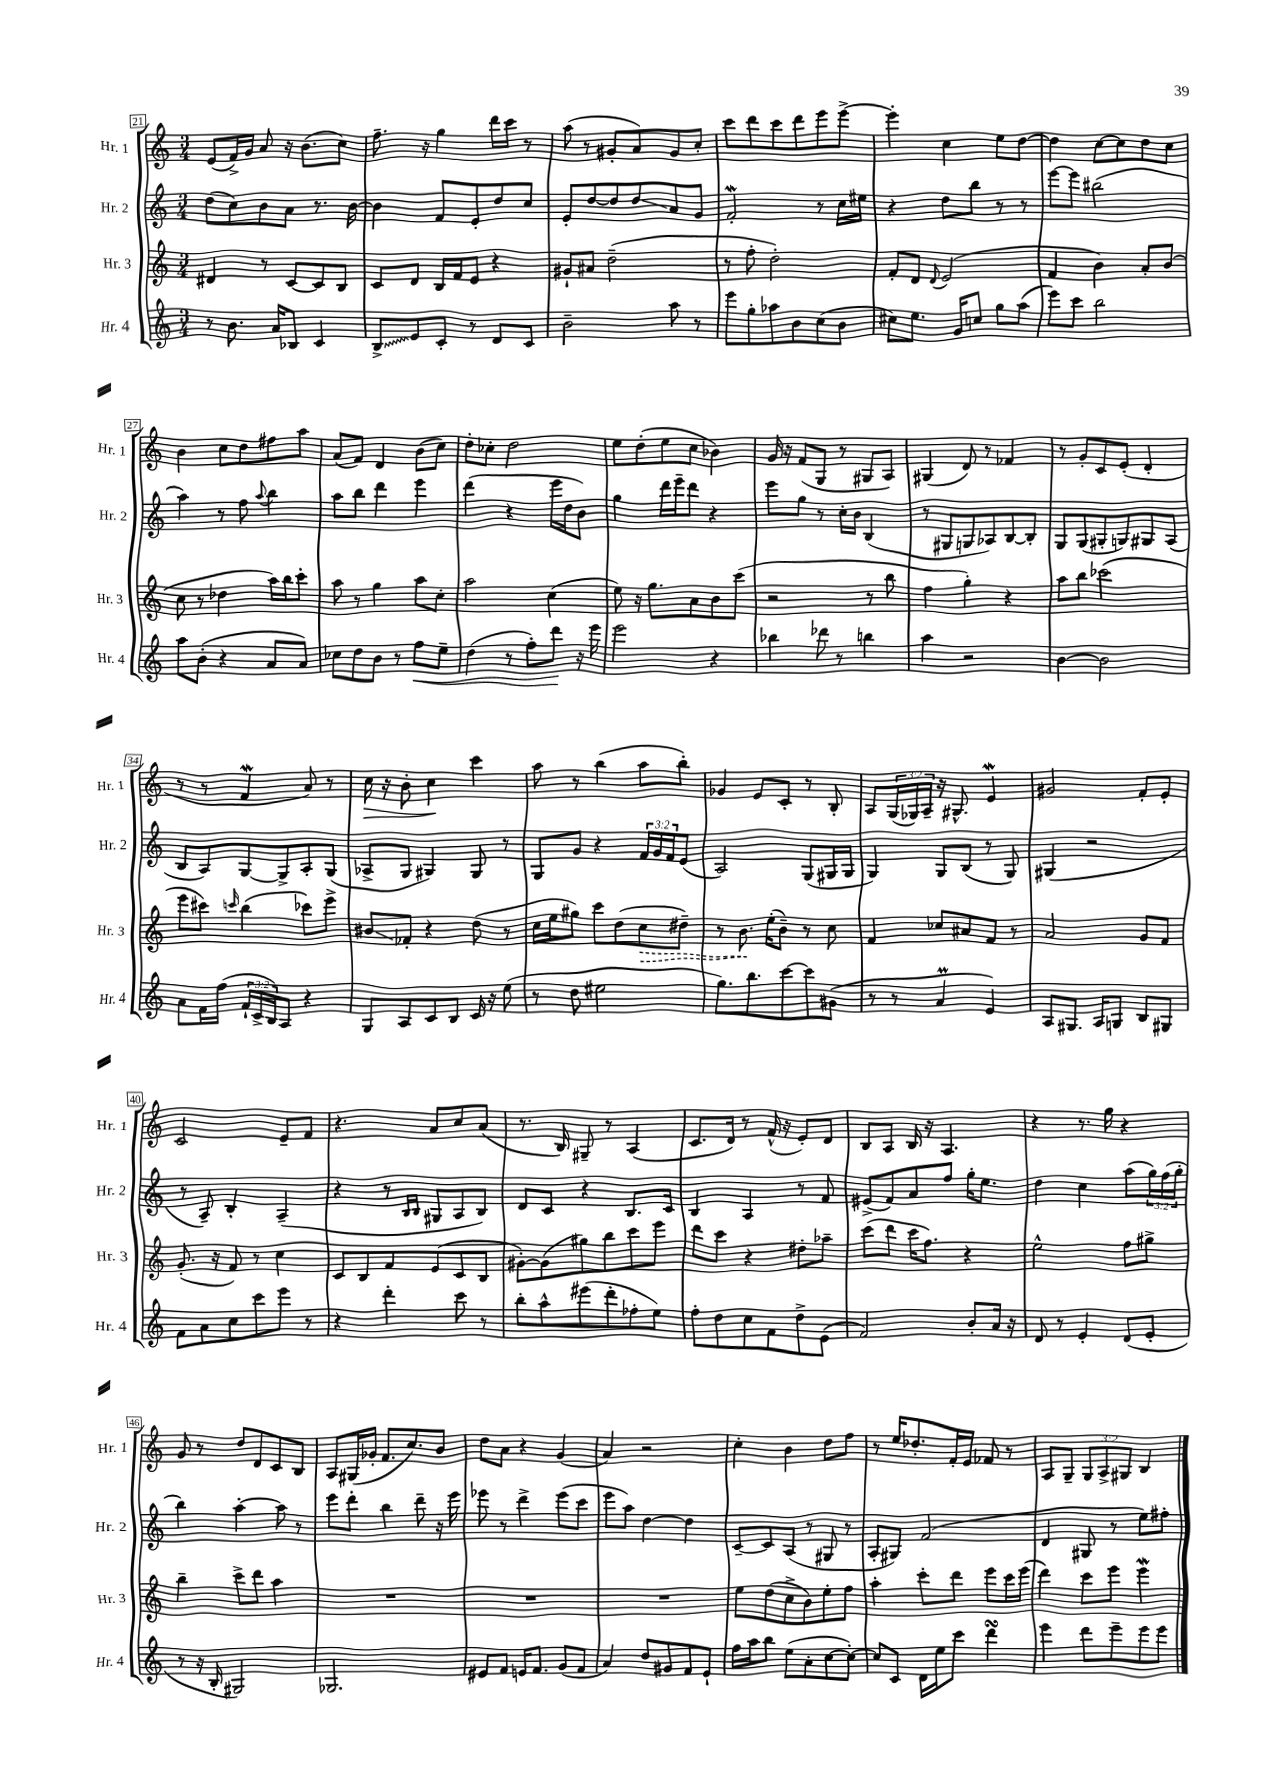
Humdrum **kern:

**kern	**kern	**kern	**kern
*staff4	*staff3	*staff2	*staff1
*clefG2	*clefG2	*clefG2	*clefG2
*k[]	*k[]	*k[]	*k[]
*M3/4	*M3/4	*M3/4	*M3/4
8r	4d#	(8dd	(8e
8.b	.	8cc)	16f^)
.	.	.	16g
.	8r	8b	8a
16a	.	.	.
8B-	[8c	8a	16r
.	.	.	(8.b
4c	8c]	8.r	.
.	8B	.	8cc)
.	.	[16b	.
=	=	=	=
8B^	8c	4b]	8.ff~
8e	8d	.	.
.	.	.	16r
8c'	16B	8f	4gg
.	16f	.	.
8r	8e	8e'	.
8d	4r	8dd	16ddd
.	.	.	16ccc
8c	.	8cc	8r
=	=	=	=
2b~	8g#`	8e'	(8aa
.	8a#	[8dd	8r
.	(2dd~	8dd]	8g#'
.	.	8dd	8a)
8aa	.	8a	8g#
8r	.	8g	8cc'
=	=	=	=
8eee	8r	2f'	8ccc
8gg'	8ff'	.	8ddd
8aa-	2dd')	.	8ccc
8b	.	.	8ddd
(8cc	.	8r	8eee
8b	.	16cc	[8eee^
.	.	16ee#	.
=	=	=	=
8cc#)	8f'	4r	4eee']
8.ee	8d	.	.
.	8qqd	.	.
.	(2e	8dd	4cc
16g	.	.	.
8cc	.	8bb	.
8gg	.	8r	8ee
(8aa	.	8r	[8dd
=	=	=	=
8eee)	4f	[8eee	4dd]
8ccc	.	8eee]	.
2bb	4b)	(2bb#	[8cc
.	.	.	8cc]
.	8a'	.	8dd
.	(8b	.	8cc
=	=	=	=
8aa	8cc	4aa)	4b
(8b'	8r	.	.
4r	4dd-	8r	8cc
.	.	8ff	8dd
.	.	8qqaa	.
8a	16aa)	4bb	8ff#
.	16bb	.	.
8a)	8ccc'	.	8aa
=	=	=	=
8cc-	8aa	8aa	(8a
8dd	8r	8bb	8f)
8b	4gg	4ddd	4d
8r	.	.	.
8ff	8aa	4eee	(8b
8ee~	8cc'	.	8cc)
=	=	=	=
(4dd	2aa	(4ddd	8dd'
.	.	.	8cc-'
8r	.	4r	2dd
8ff')	.	.	.
8ddd	(4cc	16eee	.
.	.	16dd	.
16r	.	8b)	.
16eee	.	.	.
=	=	=	=
2eee	8ee)	4gg	8ee
.	16r	.	(8dd'
.	8.gg	.	.
.	.	16ddd	8ee
.	.	16eee~	.
.	8a	8ddd	8cc
4r	8b	4r	4b-)
.	(8ccc	.	.
=	=	=	=
4bb-	2r	8eee	16g
.	.	.	16r
.	.	8gg	(8f
8ddd-	.	8r	8G
8r	.	16cc'	8r
.	.	16b	.
4bb	8r	(4B	8G#
.	8bb	.	8A)
=	=	=	=
4aa	4ff	8r	(4G#
.	.	8G#	.
2r	4gg')	8G	8d)
.	.	8A-)	8r
.	4r	[8B	4f-
.	.	8B']	.
=	=	=	=
[4b	8aa	8G	8r
.	8bb	(8G	8g'
2b]	(2ccc-	8G#'	8c
.	.	8G)	(8e'
.	.	8G#	4d'
.	.	(8A	.
=	=	=	=
8a	8eee	8B	8r
16f	8ccc#)	8A)	8r
(16ff	.	.	.
.	16qqccc	.	.
24f`	(4bb	[8G	4f
24c^	.	.	.
24B)	.	.	.
8A	.	8G^]	.
4r	8ccc-)	8A'	8a)
.	8eee^	(8G	8r
=	=	=	=
8G	8b#	8A-^	16cc
.	.	.	16r
8A	8f-'	8G	8b'
8c	4r	4G#)	4cc
8B	.	.	.
16c	(8dd	8G#	4ccc
16r	.	.	.
(8ee	8r	8r	.
=	=	=	=
8r	16cc	8G	8aa
.	16ee	.	.
8dd	8gg#)	8g	8r
2ee#	8ccc	4r	(4bb
.	(8dd	.	.
.	8cc	24f	8aa
.	.	24g	.
.	.	24f	.
.	8dd#~)	(8e	8bb')
=	=	=	=
8.gg)	8r	2A)	4g-
.	8.b	.	.
8.bb	.	.	.
.	.	.	8e
.	(16ee'	.	.
[8ccc	8b~)	.	8c'
8ccc]	8r	(8G	8r
(8g#	8cc	16G#	8B'
.	.	16G#	.
=	=	=	=
8r	4f	4G)	8A
8r	.	.	(24G
.	.	.	24G-)
.	.	.	24A~
4a	8cc-	8G	16r
.	.	.	8.G#^^
.	8a#	(8B	.
4e)	8f	8r	4e
.	8r	8G)	.
=	=	=	=
8A	2a	(4G#	2g#
8.G#	.	.	.
.	.	2r	.
16A	.	.	.
8G	.	.	.
8B	8g	.	8f'
8G#	8f	.	8e'
=	=	=	=
8f	(8.g'	8r	2c
8a	.	8A~)	.
.	16r	.	.
8cc	8f)	4B'	.
8ccc	8r	.	.
8eee	4cc	(4A~	8e~
8r	.	.	8f
=	=	=	=
4r	8c	4r	4.r
.	8B	.	.
4ddd'	8f	8r	.
.	.	16qqB	.
.	.	16qqB	.
.	(8e	8G#	8a
8ccc	8c	8A	8cc
8r	8B	8B)	(8a
=	=	=	=
8bb'	[8g#')	8d	8.r
8aa^^	(8g#]	8c	.
.	.	.	16B)
(8eee#	8gg#)	4r	8G#~
8ddd'	8bb	.	8r
8ff-'	8ccc	8.B	(4A
8ee)	8eee	.	.
.	.	16c	.
=	=	=	=
8ff'	8ddd	4B	8.c
8dd	8ccc	.	.
.	.	.	16d)
8cc	4r	4A	8r
8f	.	.	(16f^^
.	.	.	16r
8dd^	8dd#'	8r	8e')
(8e	8aa-~	8f	8d
=	=	=	=
2f)	(8ccc	(8e#^	8B
.	8ddd	8f)	8A
.	16ccc	8a	16B
.	8.ff)	.	16r
.	.	8ff	4.A
8b'	4r	16gg'	.
.	.	8.ee	.
16a	.	.	.
16r	.	.	.
=	=	=	=
8d	2ee^^	4dd	4r
8r	.	.	.
4e'	.	4cc	8.r
.	.	.	16gg
(8d	8ff	(8aa	4r
8e'	8gg#^	24gg)	.
.	.	(24ff	.
.	.	24gg'	.
=	=	=	=
8r	4bb~	4bb)	8g
16r	.	.	8r
16B'	.	.	.
2G#)	8ccc^	[4aa'	8dd
.	8ddd	.	8d
.	4aa	8aa]	8c
.	.	8r	8B
=	=	=	=
2.G-	2.r	8eee	8A
.	.	8ddd'	(16G#
.	.	.	16g-'
.	.	4bb	8.f
.	.	.	8.cc)
.	.	8ddd~	.
.	.	16r	8b
.	.	16eee	.
=	=	=	=
8e#	2.r	8eee-	8dd
8f	.	8r	8a
16e	.	4ddd^	4r
8.f	.	.	.
(8g	.	(8eee-	(4g
8f	.	8ccc	.
=	=	=	=
4a)	2.r	8eee	4a)
.	.	8aa)	.
8dd	.	[4dd	2r
8g#	.	.	.
8f	.	4dd]	.
8e`	.	.	.
=	=	=	=
16ff	8ee	[8c~	4cc'
16aa	.	.	.
8bb	(8dd	8c]	.
(8ee	8cc^	(8A	4b
8a'	8b)	8r	.
[8cc	8ee'	8G#	8dd
8cc'_)	8ff	8r	8ff
=	=	=	=
8cc]	4aa'	8A'	8r
8c	.	8G#)	16ee
.	.	.	8.dd-'
16d	8ccc'	(2f	.
16ee	.	.	.
8ccc	8ddd	.	16f'
.	.	.	16e
4ddd	8eee	.	8f-
.	16ccc	.	8r
.	(16eee	.	.
=	=	=	=
4eee	4ddd)	4d	8A
.	.	.	8G~
8ddd	8ccc	8G#	12G
.	.	.	12A^
8eee~	8eee	8r	.
.	.	.	12G#
8eee	4eee	8ee)	4B
8eee	.	8ff#'	.
==	==	==	==
*-	*-	*-	*-
